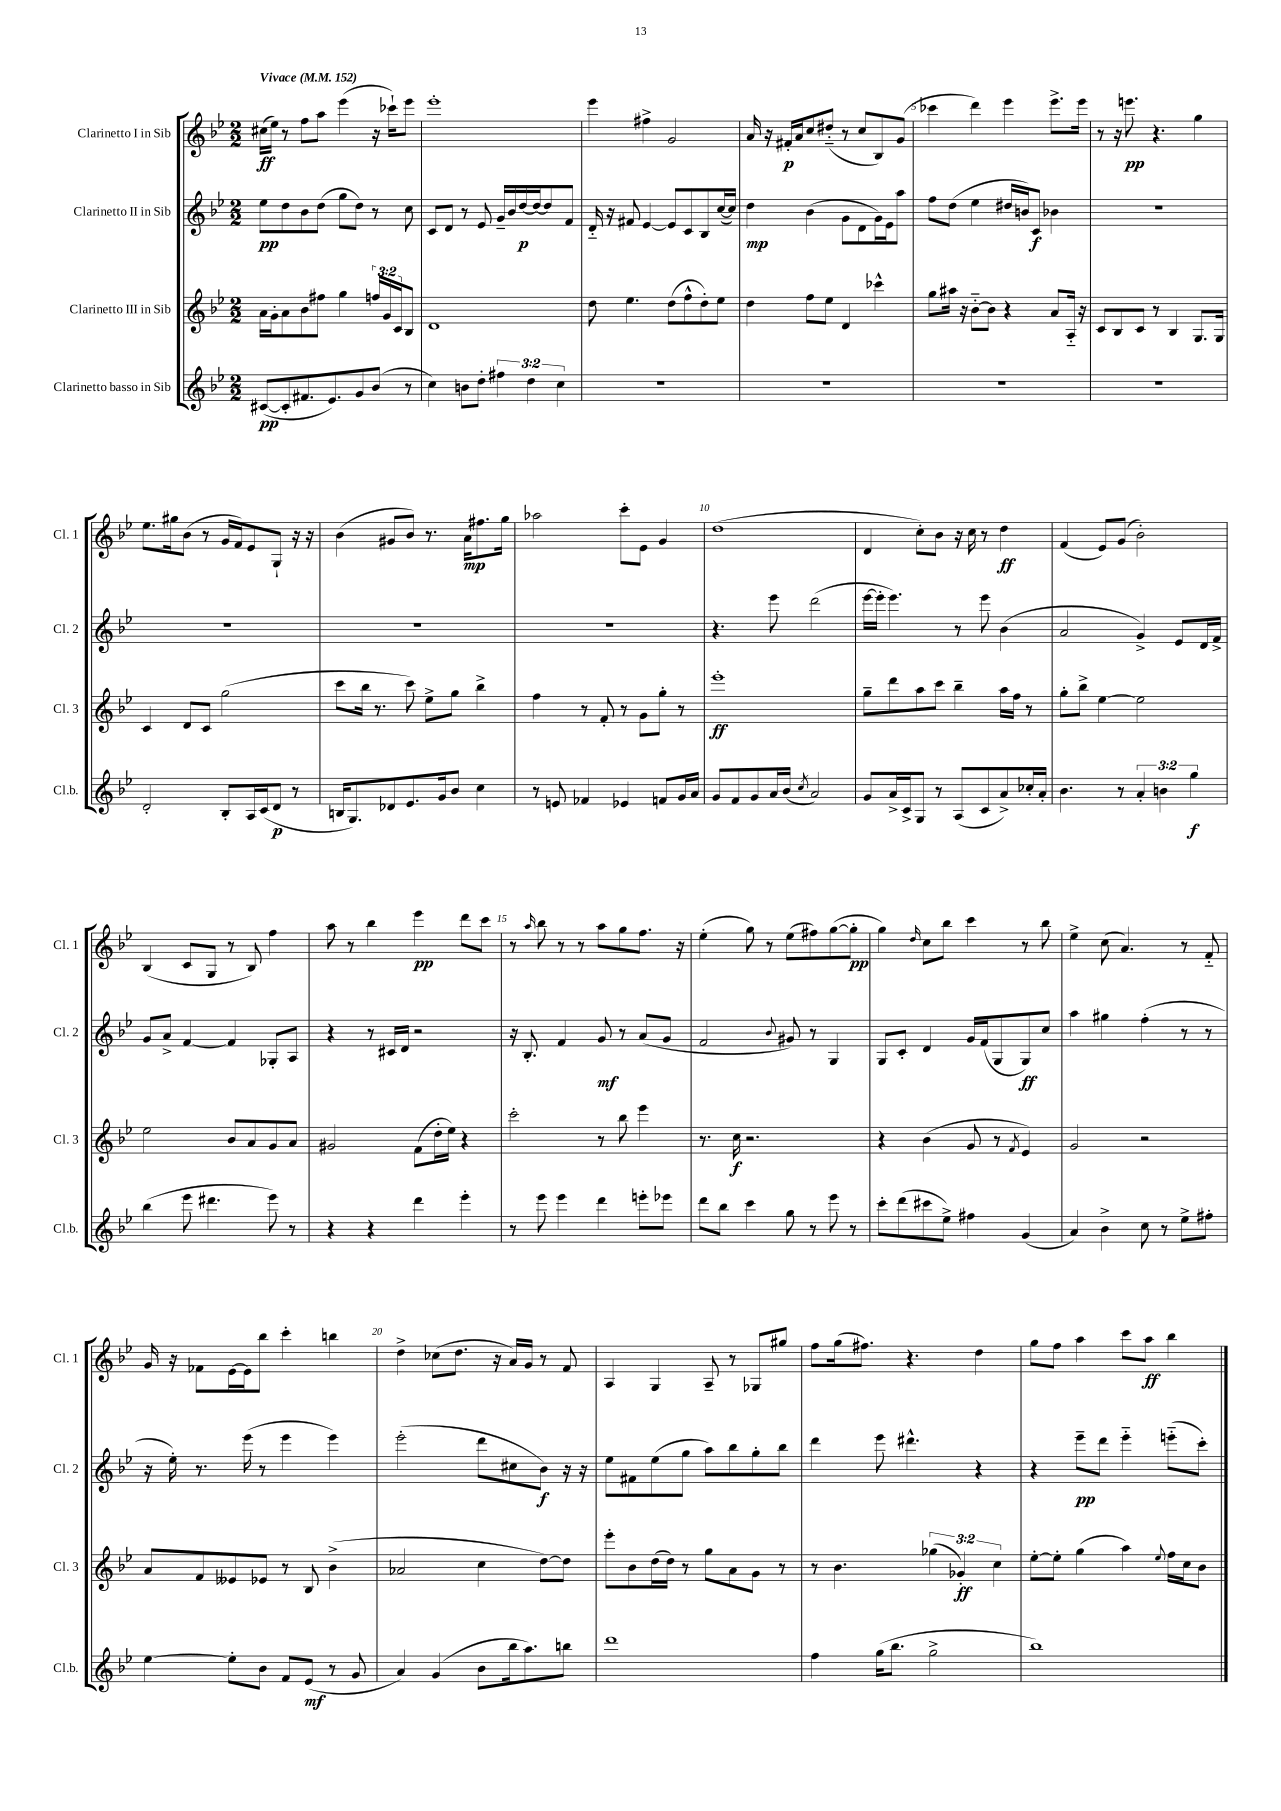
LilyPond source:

<<
\new StaffGroup <<
\new Staff = "s0" \with { instrumentName = "Clarinetto I in Sib" shortInstrumentName = "Cl. 1" } {
    \clef treble \key bes \major \numericTimeSignature \time 2/2 \tempo "Vivace" 4 = 152
    cis''16\ff( ees''16) r8 f''8 a''8 ees'''4( r16 ces'''16-!) ees'''8 |
    ees'''1-. |
    ees'''4 fis''4-> g'2 |
    a'16 r16 fis'16-.\p a'16 c''8 dis''8-_( r8 c''8 bes8) g'8( |
    ces'''4 d'''4) ees'''4 ees'''8.-> ees'''16 |
    r8 r16 e'''8.\pp r4. g''4 |
    ees''8. gis''16 bes'8( r8 g'16 f'16) ees'8 g8-! r16 r16 |
    bes'4( gis'8 bes'8) r8. a'16\mp fis''8. g''16 |
    aes''2 c'''8-. ees'8 g'4 |
    d''1( |
    d'4 c''8-.) bes'8 r16 c''16 r8 d''4\ff |
    f'4( ees'8) g'8( bes'2-.) |
    bes4( c'8 g8 r8 bes8) f''4 |
    a''8 r8 bes''4 ees'''4\pp d'''8 c'''8 |
    r8 \grace { a''16 } bes''8 r8 r8 a''8 g''8 f''8. r16 |
    ees''4-.( g''8) r8 ees''8( fis''8) g''8~( g''8-.\pp |
    g''4) \grace { d''16 } c''8 bes''8 c'''4 r8 bes''8 |
    ees''4-> c''8( a'4.) r8 f'8-_ |
    g'16 r16 fes'8 ees'16~ ees'16 bes''8 c'''4-. b''4 |
    d''4-> ces''8( d''8. r16 a'16) g'16 r8 f'8 |
    a4 g4 a8-- r8 ges8 gis''8 |
    f''8 g''16( fis''8.) r4. d''4 |
    g''8 f''8 a''4 c'''8 a''8\ff bes''4 \bar "|." |
}
\new Staff = "s1" \with { instrumentName = "Clarinetto II in Sib" shortInstrumentName = "Cl. 2" } {
    \clef treble \key bes \major \numericTimeSignature \time 2/2
    ees''8\pp d''8 bes'8 d''8( g''8 d''8) r8 c''8 |
    c'8 d'8 r8 ees'8 g'16-- bes'16 d''16~\p d''16~ d''8 f'8 |
    d'16-_ r16 fis'8 ees'4~ ees'8 c'8 bes8 c''16~( c''16) |
    d''4\mp bes'4( g'8 d'8 g'16) ees'16 a''8 |
    f''8 d''8( ees''4 dis''16 b'16) c'8\f bes'4 |
    R1 |
    R1 |
    R1 |
    R1 |
    r4. ees'''8 d'''2( |
    ees'''16~ ees'''16-. ees'''4.) r8 ees'''8 bes'4( |
    a'2 g'4->) ees'8 d'16 f'16-> |
    g'8 a'8-> f'4~ f'4 ges8-. a8 |
    r4 r8 cis'16 d'16 r2 |
    r16 bes8.-. f'4 g'8\mf r8 a'8( g'8 |
    f'2 \appoggiatura { bes'8 } gis'8) r8 g4 |
    g8 c'8-. d'4 g'16 f'16( g8 g8\ff) c''8 |
    a''4 gis''4 f''4-.( r8 r8 |
    r16 ees''16-.) r8. ees'''16( r8 ees'''4 ees'''4) |
    ees'''2-.( d'''8 cis''8 bes'8\f) r16 r16 |
    ees''8 fis'8 ees''8( g''8 a''8) bes''8 g''8-. bes''8 |
    d'''4 ees'''8 dis'''4.-^ r4 |
    r4 ees'''8--\pp d'''8 ees'''4-_ e'''8-_( c'''8-.) \bar "|." |
}
\new Staff = "s2" \with { instrumentName = "Clarinetto III in Sib" shortInstrumentName = "Cl. 3" } {
    \clef treble \key bes \major \numericTimeSignature \time 2/2 \override Staff.TupletNumber.text = #tuplet-number::calc-fraction-text
    a'16 g'16-. a'8 bes'8 fis''8 g''4 \tuplet 3/2 { f''16 g'16 c'16 } bes8 |
    d'1 |
    d''8 ees''4. d''8( f''8-^ d''8-.) ees''8 |
    d''4 f''8 ees''8 d'4 ces'''4-^ |
    g''8 ais''16 r16 bes'8~-_ bes'8 r4 a'8 a16-_ r16 |
    c'8 bes8 c'8 r8 bes4 g8. g16 |
    c'4 d'8 c'8 g''2( |
    c'''8 bes''16 r8. c'''8) ees''8-> g''8 bes''4-> |
    f''4 r8 f'8-. r8 g'8 g''8-. r8 |
    ees'''1-.\ff |
    g''8-- d'''8 a''8 c'''8 bes''4-- a''16 f''16 r8 |
    g''8-. bes''8-> ees''4~ ees''2 |
    ees''2 bes'8 a'8 g'8 a'8 |
    gis'2 f'8( d''16-. ees''16) r4 |
    c'''2-. r8 bes''8 ees'''4 |
    r8. c''16\f r2. |
    r4 bes'4( g'8 r8 \acciaccatura { f'8 } ees'4) |
    g'2 r2 |
    a'8 f'8 eeses'8 ees'8 r8 bes8 bes'4->( |
    aes'2 c''4 d''8~) d''8 |
    ees'''8-. bes'8 d''16( d''16) r8 g''8 a'8 g'8 r8 |
    r8 bes'4. \tuplet 3/2 { ges''4( ges'4-.\ff) c''4 } |
    ees''8~-. ees''8-. g''4( a''4) \appoggiatura { ees''8 } f''16 c''16 bes'8 \bar "|." |
}
\new Staff = "s3" \with { instrumentName = "Clarinetto basso in Sib" shortInstrumentName = "Cl.b." } {
    \clef treble \key bes \major \numericTimeSignature \time 2/2 \override Staff.TupletNumber.text = #tuplet-number::calc-fraction-text
    cis'8~\pp( cis'8-. fis'8. ees'8.) g'8 bes'8( r8 |
    c''4) b'8 d''8-. \tuplet 3/2 { fis''4 d''4 c''4 } |
    R1 |
    R1 |
    R1 |
    R1 |
    d'2-. bes8-. a16 c'16( d'8\p r8 |
    b16 g8.) des'8 ees'8. g'16 bes'8 c''4 |
    r8 e'8 fes'4 ees'4 f'8 g'16 a'16 |
    g'8 f'8 g'8 a'16 bes'16( \acciaccatura { c''8 } a'2) |
    g'8 a'16-> c'16-> g8 r8 a8( c'8 a'8->) ces''16-. a'16-. |
    bes'4. r8 \tuplet 3/2 { a'4-. b'4 g''4\f } |
    bes''4( ees'''8 dis'''4. ees'''8) r8 |
    r4 r4 d'''4 ees'''4-. |
    r8 ees'''8 ees'''4 d'''4 e'''8-. ees'''8 |
    d'''8 bes''8 c'''4 g''8 r8 ees'''8 r8 |
    c'''8-. d'''8( cis'''8 ees''8->) fis''4 g'4( |
    a'4) bes'4-> c''8 r8 ees''8-> fis''8-. |
    ees''4~ ees''8-. bes'8 f'8 ees'8\mf( r8 g'8 |
    a'4) g'4( bes'8 bes''16 a''8.) b''8 |
    d'''1 |
    f''4 g''16( bes''8. g''2-> |
    bes''1) \bar "|." |
}
>>
>>
\layout { \context { \Score \override BarNumber.break-visibility = ##(#f #t #t) barNumberVisibility = #(every-nth-bar-number-visible 5) } }
